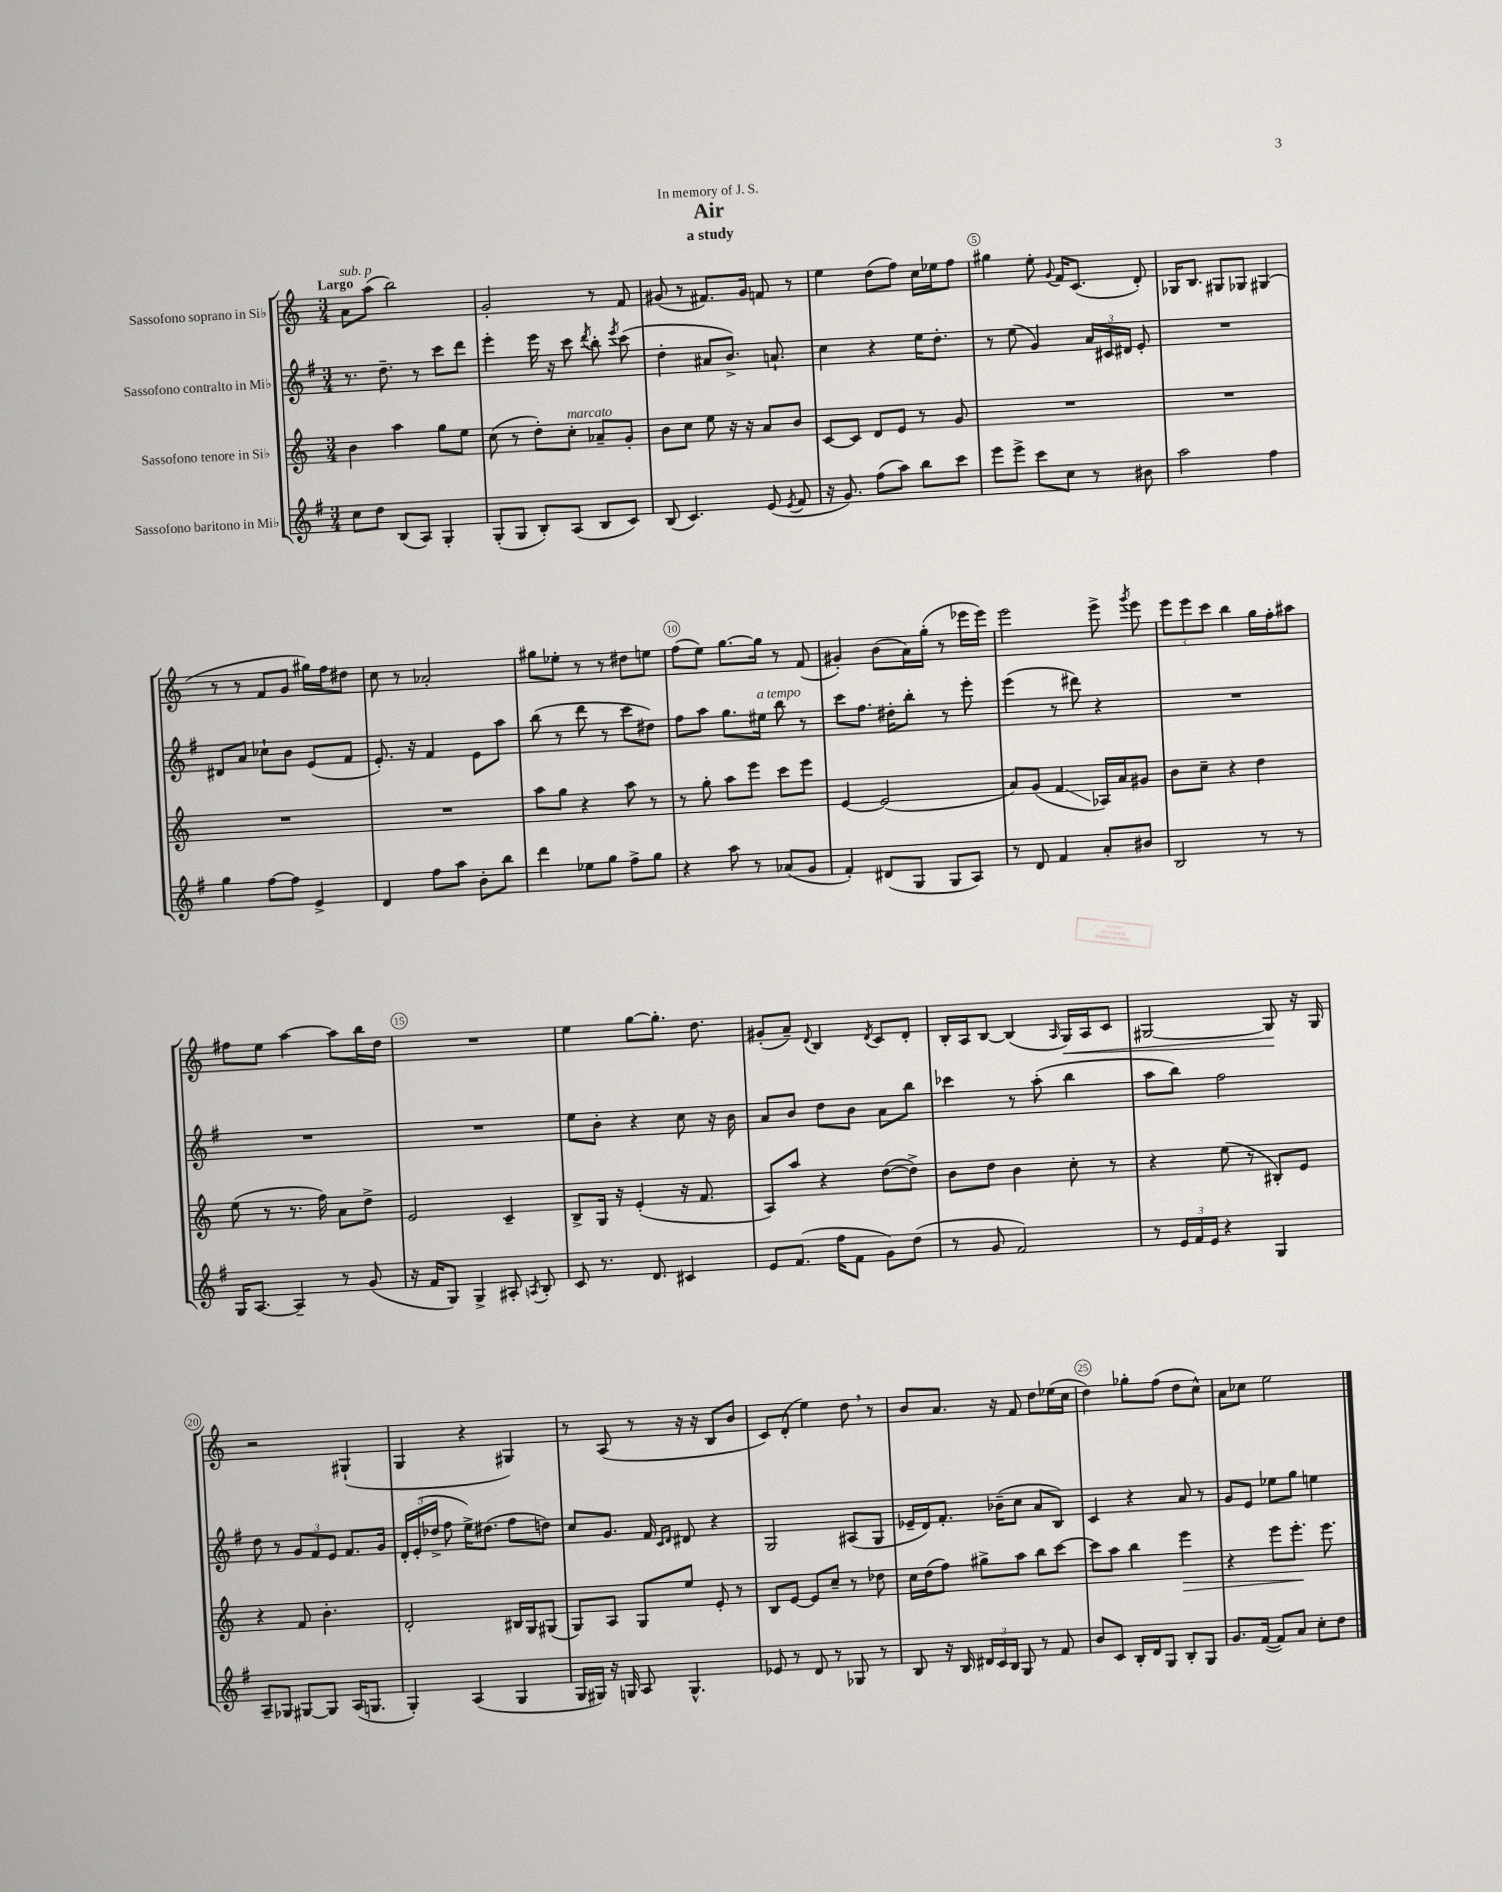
\header { title = "Air" subtitle = "a study" dedication = "In memory of J. S." }
<<
\new StaffGroup <<
\new Staff = "s0" \with { instrumentName = "Sassofono soprano in Sib" } {
    \clef treble \key c \major \numericTimeSignature \time 3/4 \tempo "Largo"
    \autoBeamOff a'8[^\markup { \italic "sub. p" } a''8]( b''2) |
    g'2-. r8 f'8 |
    gis'8( r8 fis'8.[) gis'16] f'8 r8 |
    e''4 d''8[( f''8]) c''16[ ees''16 f''8] |
    gis''4 e''8-. \appoggiatura { g'8 } f'16[ c'8.]( d'8-.) |
    ges16[ b8.] gis8[ ges8] gis4( |
    r8 r8 f'8[ g'8] gis''16[) f''16 dis''8] |
    c''8 r8 aes'2-. |
    gis''8[ ees''8]-. r8 r8 dis''8[ e''8] |
    f''8[( e''8]) g''8.[~ g''16] r8 f'8( |
    gis'4-.) b'8[( a'16) g''16]-.( r8 ees'''16[ ees'''16]) |
    e'''2 e'''8-> \acciaccatura { g'''8 } e'''8 |
    \tuplet 3/2 { e'''8[ e'''8 c'''8] } b''4 g''16[ f''16-. ais''8] |
    fis''8[ e''8] a''4~ a''8[ b''16 d''16] |
    R2. |
    e''4 g''8[~ g''8.]-. d''8. |
    gis'8[-.( a'8]--) \appoggiatura { d'8 } b4 \acciaccatura { d'8 } c'8[ d'8]-. |
    b16[-. a16 b8]~ b4( \grace { a16 } g16[\<) a16 c'8] |
    gis2~ gis8\! r16 gis16 |
    r2 gis4-!( |
    g4 r4 gis4) |
    r8 a8( r8 r16 r16 b8[ b'8] |
    c'8[) d'8]-.( e''4) d''8 \breathe r8 |
    b'8[ a'8.] r16 f'8 d''8[ ees''16( c''16] |
    d''4) ges''8[-. f''8]( d''8[ c''8]-^) |
    a'8[ ces''8] e''2 \bar "|." |
}
\new Staff = "s1" \with { instrumentName = "Sassofono contralto in Mib" } {
    \clef treble \key g \major \numericTimeSignature \time 3/4
    \autoBeamOff r8. d''8.-- r8 c'''8[ d'''8] |
    e'''4-. e'''16 r16 c'''8 \acciaccatura { d'''8 } b''8-. \acciaccatura { e'''8 } c'''8( |
    d''4-. ais'8[ b'8.]->) a'8.-! |
    c''4 r4 e''16[ d''8.]-. |
    r8 e''8( g'4) \tuplet 3/2 { a'16[ cis'16 dis'16] } e'8-. |
    R2. |
    dis'8[ a'8] ces''8[-! b'8] e'8[( fis'8] |
    e'8.-.) r16 fis'4 e'8[ a''8] |
    b''8( r8 d'''8 r8 c'''8[ dis''8]) |
    fis''8[ a''8] g''8.[ eis''16]^\markup { \italic "a tempo" } b''8 r8 |
    c'''8[ fis''8.] dis''16[-. b''8]-. r8 e'''8-. |
    e'''4( r8 dis'''8) r4 |
    R2. |
    R2. |
    R2. |
    e''8[ b'8]-. r4 c''8 r16 b'16 |
    a'8[ b'8] d''8[ b'8] a'8[ b''8] |
    ces'''4 r8 a''8-.( b''4 |
    a''8[ b''8]) fis''2 |
    d''8 r8 \tuplet 3/2 { g'8[ fis'8 e'8] } fis'8.[ g'16] |
    \tuplet 3/2 { d'16[-. e'16-.( des''16]-> } fis''8 e''16[->) dis''8.]( fis''8[ d''8]) |
    c''8[ g'8.] fis'16 \grace { c'16[ d'16] } dis'8 r4 |
    g2 ais8[( g8] |
    ees'16[-- d'16) fis'8.]-. bes'16[--( c''8] a'8[ b8]) |
    c'4 r4 a'8 r8 |
    g'8[ e'8] ees''8[ g''8] e''4 \bar "|." |
}
\new Staff = "s2" \with { instrumentName = "Sassofono tenore in Sib" } {
    \clef treble \key c \major \numericTimeSignature \time 3/4
    \autoBeamOff b'4 a''4 g''8[ e''8] |
    c''8( r8 d''8[-.) c''8]-.^\markup { \italic "marcato" } aes'8[-- g'8]-. |
    b'8[ c''8] e''8 r16 r16 a'8[ b'8] |
    c'8[~ c'8] d'8[ e'8] r8 g'8 |
    R2. |
    R2. |
    R2. |
    R2. |
    a''8[ g''8] r4 a''8 r8 |
    r8 g''8-. a''8[ e'''8] c'''8[ e'''8] |
    e'4~ e'2( |
    a'8[) g'8]( f'4\glissando aes16[) a'16 gis'8] |
    b'8[ c''8]-- r4 d''4 |
    e''8( r8 r8. f''16) a'8[ d''8]-> |
    e'2 c'4-- |
    b8[-> g16] r16 e'4-.( r16 f'8. |
    a8[) a''8] r4 d''8[~( d''8]->) |
    b'8[ d''8] b'4 c''8-. r8 |
    r4 e''8( r8 bis8[-.) e'8] |
    r4 f'8 b'4.-. |
    d'2-. bis16[ g16 gis8]( |
    g8[) a8] g8[ e''8] e'8-. r8 |
    b8[ e'8]~ e'8[ c''8]-- r8 des''8 |
    c''16[ d''16( f''8]) gis''8[-> a''8] b''8[ c'''8]~ |
    c'''8[ a''8] b''4 e'''4\> |
    r4 e'''8[ e'''8.]-.\! e'''8. \bar "|." |
}
\new Staff = "s3" \with { instrumentName = "Sassofono baritono in Mib" } {
    \clef treble \key g \major \numericTimeSignature \time 3/4
    \autoBeamOff c''8[ d''8] b8[( a8]) g4-. |
    g8[-.( g8] b8[-.) a8]( b8[ c'8]) |
    b8( c'4.) e'8( \acciaccatura { e'8 } fis'8 |
    r16 g'8.) fis''8[( a''8]) b''8[ c'''8] |
    e'''8[ e'''8]-> c'''8[ c''8] r8 bis'8 |
    a''2 fis''4 |
    g''4 fis''8[~ fis''8] e'4-> |
    d'4 fis''8[ a''8] b'8[-. b''8] |
    d'''4 ees''8[ g''8] fis''8[-> g''8] |
    r4 a''8 r8 aes'8[( g'8] |
    fis'4-.) dis'8[( g8] g8[ a8]) |
    r8 d'8 fis'4 a'8[-. bis'8] |
    b2 r8 r8 |
    g16[ a8.]~ a4-- r8 g'8( |
    r16 fis'16[ g8]) g4-> ais8-. \acciaccatura { a8 } b8-. |
    c'8 r8. d'8. cis'4 |
    e'8[ fis'8.]( fis''16[ fis'8] g'8[) d''8]( |
    r8 g'8 fis'2) |
    r8 \tuplet 3/2 { e'16[ fis'16 e'16] } r4 g4 |
    a8[-- ges8] gis8[~ gis8] a16[( g8.] |
    g4-.) a4( g4 |
    g16[ gis16]) r16 g16 a8 g4.-^ |
    ees'8 r8 d'8 r8 ges8 r8 |
    b8 r16 b16 \tuplet 3/2 { dis'16[ c'16 b16] } g8 r8 fis'8 |
    b'8[ c'8] b16[-. d'16 g8] b8[-. g8] |
    g'8.[ fis'16]~( fis'8[) a'8] c''8[-. d''8] \bar "|." |
}
>>
>>
\layout { \context { \Score \override BarNumber.break-visibility = ##(#f #t #t) barNumberVisibility = #(every-nth-bar-number-visible 5) \override BarNumber.stencil = #(make-stencil-circler 0.1 0.3 ly:text-interface::print) } }
